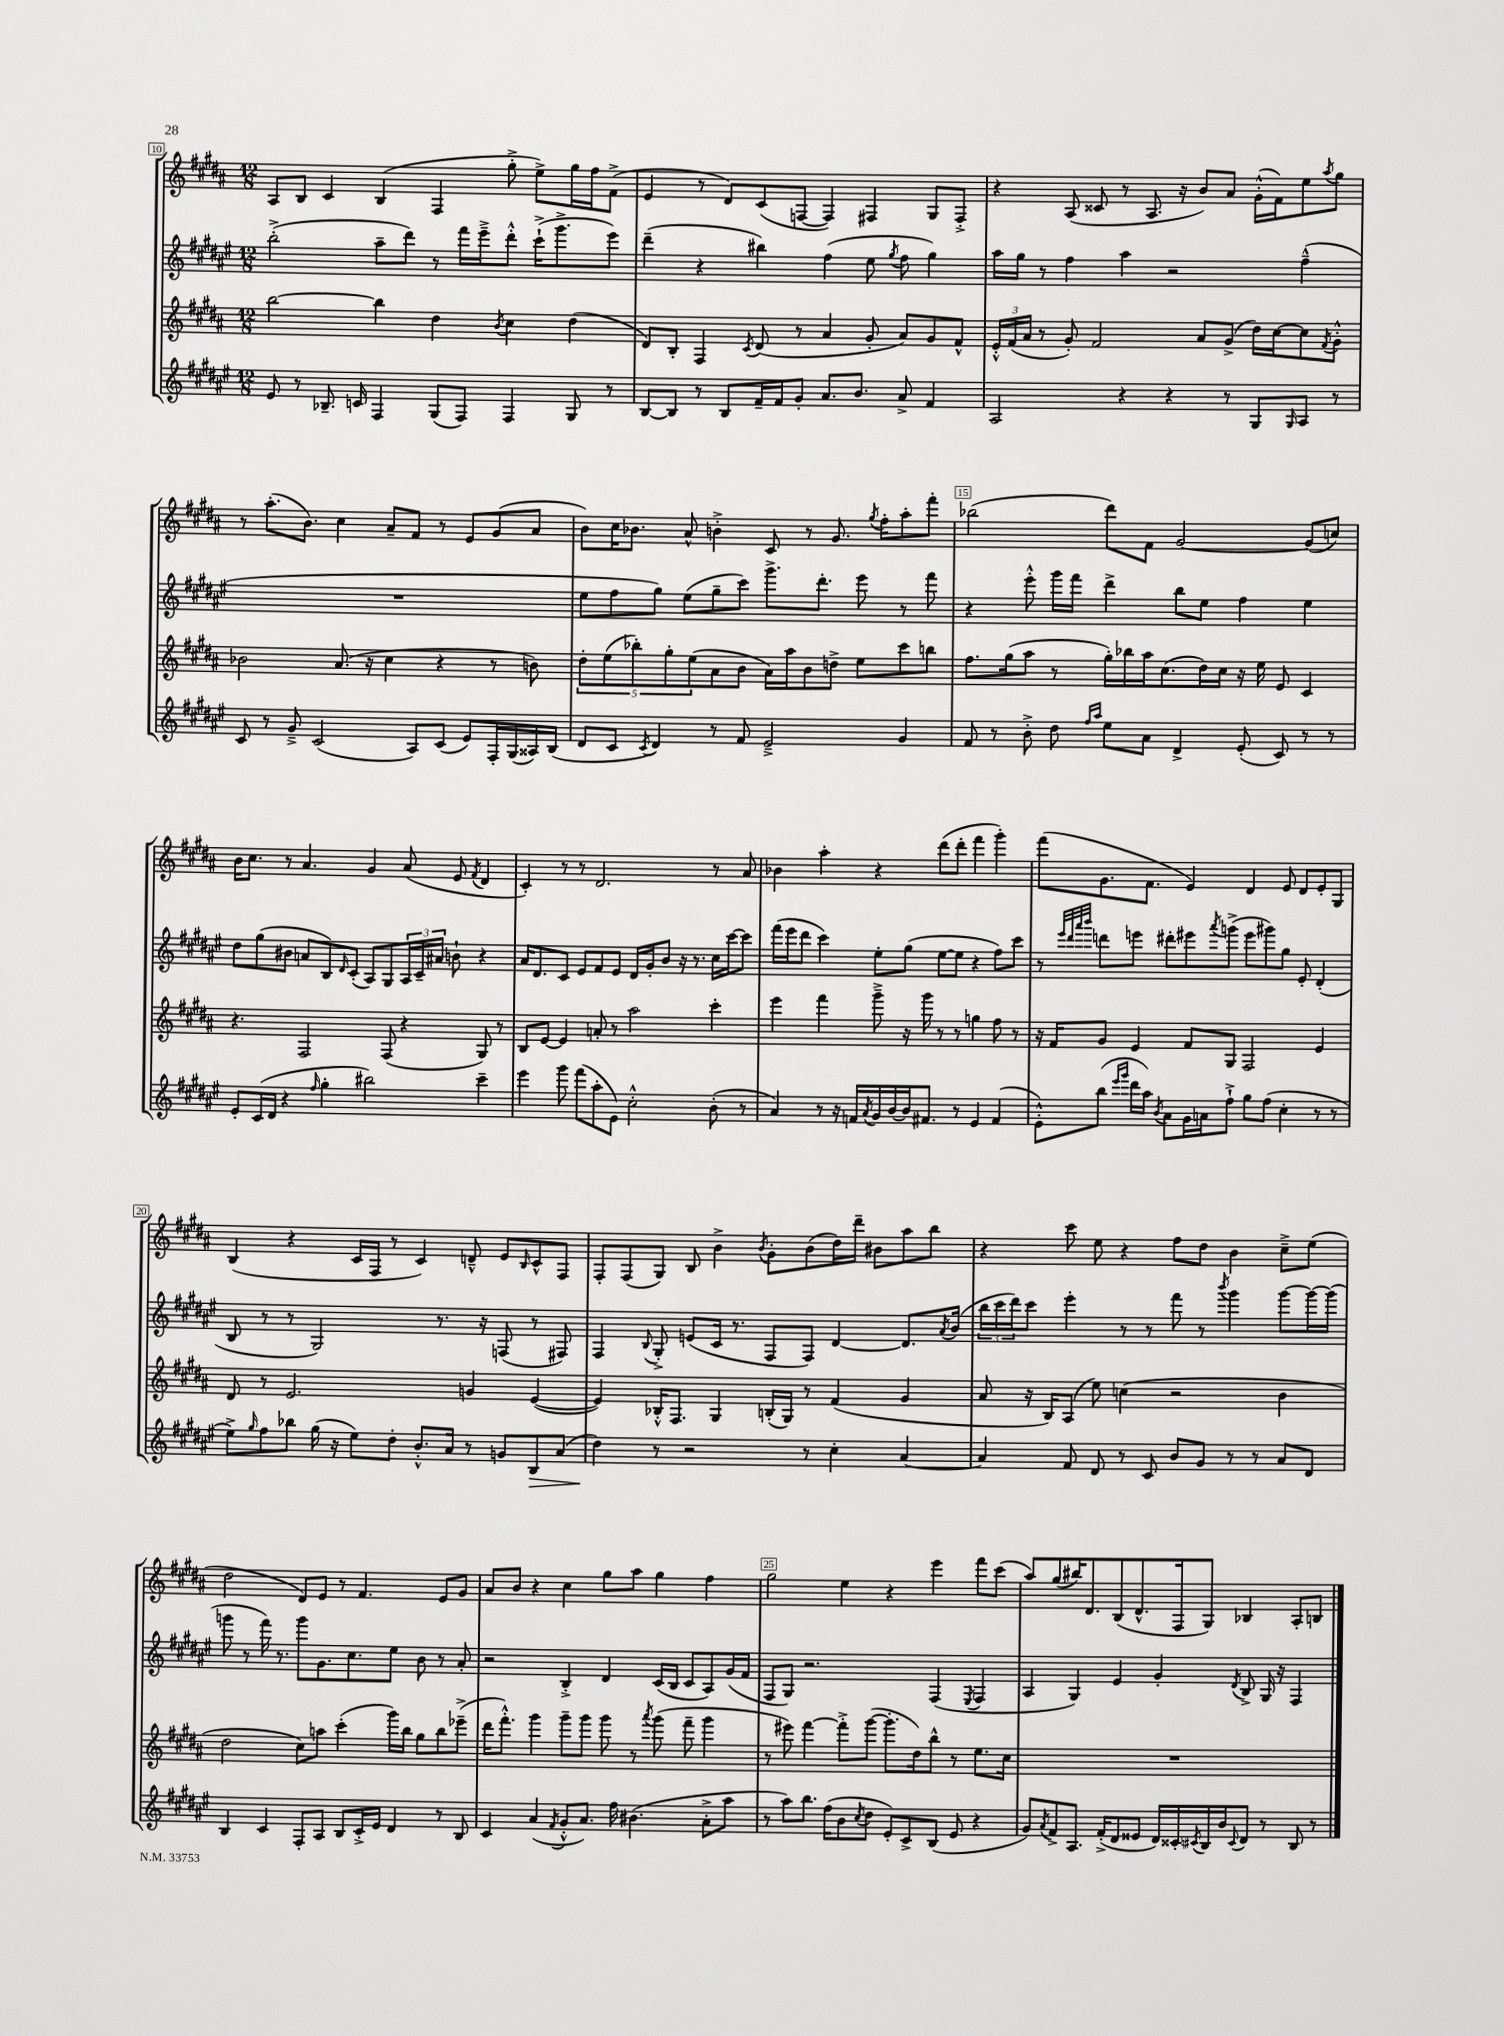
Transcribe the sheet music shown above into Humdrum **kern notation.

**kern	**kern	**kern	**kern
*staff4	*staff3	*staff2	*staff1
*clefG2	*clefG2	*clefG2	*clefG2
*k[f#c#g#d#a#e#]	*k[f#c#g#d#a#]	*k[f#c#g#d#a#e#]	*k[f#c#g#d#a#]
*M12/8	*M12/8	*M12/8	*M12/8
8e#	[2bb	(2bb'^	8A#
8r	.	.	8B
8.B-~	.	.	4c#
16c	.	.	.
4F#	4bb]	8aa#~	(4B
.	.	8ddd#)	.
(8G#	4dd#	8r	4F#
8F#)	.	16fff#	.
.	.	16eee#~^	.
.	8qb	.	.
4F#	4cc#	8ddd#'^^	8gg#'^
.	.	(16ccc#`^	8ee^)
.	.	8.ggg#^	.
8G#	(4dd#	.	16gg#
.	.	.	16ff#
8r	.	8eee#)	(8f#^
=	=	=	=
[8B	8d#)	(4ddd#~	4e
8B]	8B'	.	.
8r	4F#	4r	8r
8B	.	.	8d#)
.	8qc#	.	.
16f#~	(8d#	4bb#)	(8c#
16f#	.	.	.
8g#'	8r	.	[8F
8.a#	4a#	(4ff#	4F])
8.b	.	.	.
.	8g#'	8ee#	4F#
.	.	8qgg#	.
8a#^	8a#)	8ff#	.
4f#	8g#	4gg#)	8G#
.	8f#^^	.	8F#'^
=	=	=	=
2A#	24e'^^	16aa#	4r
.	(24f#	.	.
.	.	16gg#	.
.	24a#	.	.
.	8r	8r	.
.	8g#')	4ff#	(8A#
.	2f#	.	8c##
4r	.	4aa#	8r
.	.	.	8.A#
4r	.	2r	.
.	.	.	16r
.	8a#	.	8b)
8r	(8g#^	.	8a#
8G#	16dd#)	.	(16g#'^^
.	[16cc#	.	16f#)
16qqG#	.	.	.
8A#	8cc#]	(4ff#~^^	8ee
.	8qf#	.	8qaa#
8r	8g#'^^	.	8gg#
=	=	=	=
8c#	2b-	1.r	8r
8r	.	.	(8.aa#'
8g#~^	.	.	.
.	.	.	8.b)
(2c#	.	.	.
.	(8.a#	.	4cc#
.	16r	.	.
.	4cc#	.	8a#~
8A#)	.	.	8f#
(8c#	4r	.	8r
8e#)	.	.	8e
16F#'	8r	.	(8g#
(16G#	.	.	.
16A##)	8b)	.	8a#
(16B	.	.	.
=	=	=	=
8d#	10dd#'	8ee#	8b)
.	(10ee	.	.
8c#	.	8ff#	16cc#
.	.	.	8.b-
.	10bb-')	.	.
8qc#	.	.	.
4d#)	.	8gg#)	.
.	10gg#'	.	.
.	.	(8ee#	8a#^^
.	(10ee	.	.
8r	8a#	8gg#~	4b'^
8f#	8b	8ccc#)	.
2e#~^	16a#)	8.ggg#^	8c#
.	16aa#	.	.
.	8b	.	8r
.	.	8.ddd#'	.
.	8dd^	.	8.g#
.	8ee	8eee#	.
.	.	.	8qgg#
.	.	.	16ff#'
4g#	8ccc#	8r	8aa#'
.	8bb	8fff#	8fff#'
=	=	=	=
8f#	8.ff#	4r	(2bb-
8r	.	.	.
.	(16gg#	.	.
8b'^	8aa#	8eee#'^^	.
8dd#	8r	16ggg#	.
.	.	16fff#	.
16qqff#	.	.	.
16qqaa#	.	.	.
8ee#	16gg#')	4ddd#^	8ddd#)
.	16bb-	.	.
8a#	16aa#	.	8f#
.	(8.cc#	.	.
4d#^	.	8bb	[2g#
.	16dd#)	8ee#	.
.	16cc#	.	.
(8e#'	16r	4ff#	.
.	16ee	.	.
8c#)	8e	.	.
8r	4c#	4ee#	(8g#]
8r	.	.	8cc)
=	=	=	=
8e#'	4.r	8dd#	16b
.	.	.	8.cc#
(16c#	.	(8gg#	.
16d#	.	.	.
4r	.	8b#	8r
.	2F#	8a	4.a#
16qqff#	.	.	.
4gg#'	.	8B)	.
.	.	16qqd#	.
.	.	(8c#'	.
2bb#)	.	8A#)	4g#
.	(8F#	8G#	.
.	4r	24A#	(8a#
.	.	24c#~	.
.	.	24a#	.
.	.	8b`	8e
.	.	.	8qf#
4ccc#~	8G#)	4r	4d#
.	8r	.	.
=	=	=	=
4eee#	8B	16a#	4c#')
.	.	8.d#	.
.	[8e	.	.
8ggg#	4e]	8c#	8r
(8fff#	.	8e#	8r
8aa#'	8a'	8f#	2.d#
8e#)	8r	8e#	.
2cc#'^^	2aa#	16d#	.
.	.	16g#'	.
.	.	8b	.
.	.	16r	.
.	.	8.r	.
(8b'	4ccc#'	16cc#	8r
.	.	[16ccc#	.
8r	.	8ccc#]	8a#
=	=	=	=
4a#)	4eee	(16fff#	4b-
.	.	16eee#	.
.	.	8ddd#	.
8r	4fff#	4ccc#)	4aa#'
16r	.	.	.
16f	.	.	.
8qa#	.	.	.
16g#	8ggg#~^	8ee#'	4r
[16b	.	.	.
16b]	16r	(8gg#	.
8.f#	16ggg#	.	.
.	8r	[8ee#	(8ddd#
8r	8r	8ee#]	8ddd#'
4e#	4gg	4r	4fff#
(4f#	8ff#	8ff#)	4ggg#')
.	8r	8ccc#	.
=	=	=	=
8e#'^^)	16r	8r	(8fff#
.	16f#	.	.
.	.	32qqeee#	.
.	.	32qqddd#	.
.	.	32qqaaa#	.
.	.	32qqbbb	.
(8bb	8g#	8ddd	8.g#
16qqeee#	.	.	.
16qqggg#	.	.	.
16ddd#	4e	8eee	.
16aa#)	.	.	8.f#
8qb	.	.	.
8a#	.	8ddd#'	.
16g#	8f#	8eee#	4e)
16a	.	.	.
.	.	8qaaa#	.
8ff#`^	8G#	(8ggg^	.
8gg#	2F#	8eee#	4d#
(8ff#	.	8ggg#)	.
4cc#'	.	8gg#	8e
.	.	8e#'	8d#
8r	4e	(4d#'	8e'
8r	.	.	8G#
=	=	=	=
8ee#^)	8d#	8B	(4B
16qqgg#	.	.	.
8ff#	8r	8r	.
8bb-	2.e	8r	4r
(16gg#	.	2G#)	.
16r	.	.	.
8ee#)	.	.	16c#
.	.	.	16F#
8dd#'	.	.	8r
8.b'^^	.	.	4c#)
.	.	8.r	.
16a#	.	.	.
8r	4g	.	8d~^^
.	.	16r	.
8g	.	(8F	8e
.	.	.	16qqB
8B	([4e	8r	8c#^^
(8a#	.	8F#)	8F#
=	=	=	=
4dd#)	4e])	4F#	8F#'
.	.	.	(8F#
.	.	8qqB	.
8r	16B-'^^	8G#'^	8G#)
.	8.F#	.	.
2r	.	(8e	8B
.	4G#	16c#	4b^
.	.	8.r	.
.	.	.	8qb
.	(16B'	8F#	8g#'
.	16G#)	.	.
8r	8r	8F#)	(8b
4cc#'	(4f#	[4d#	16dd#)
.	.	.	16ddd#~
.	.	.	8b#
[4a#	4g#	8.d#]	8aa#
.	.	.	8bb
.	.	8qa#	.
.	.	(16b	.
=	=	=	=
4a#]	8a#	24bb	4r
.	.	24ccc#	.
.	.	24ddd#)	.
.	16r	8ccc#	.
.	16B)	.	.
8f#	(8A#	4eee#'	8ccc#
8d#	8ee)	.	8ee
8r	(4cc	8r	4r
8c#	.	8r	.
8b	2r	8fff#	8ff#
8g#	.	8r	8dd#
.	.	8qbbb	.
8r	.	4ggg#	4b
8r	.	.	.
8a#	4b	[8ggg#	8cc#~^
8d#	.	16ggg#_	(8ee
.	.	(16ggg#]	.
=	=	=	=
4B	2dd#	8ggg	2dd#
.	.	8r	.
4c#	.	16fff#)	.
.	.	8.r	.
8F#'	8cc#)	8ggg	8d#)
8A#	8aa	8.g#	8e
8B	(4ccc#'	.	8r
.	.	8.cc#	.
16c#'^	.	.	4.f#
16e#	.	.	.
4d#	16ggg#)	8ee#	.
.	16bb	.	.
.	8gg#	8b	.
8r	8bb	8r	8e
8B	(8eee-~^	8a#'	8g#
=	=	=	=
4c#	16ddd#	2r	8a#
.	8.fff#'^^)	.	.
.	.	.	8b
(4a#	4ggg#	.	4r
8qf#	.	.	.
8g#'^^	8ggg#~	4B'^	4cc#
8.a#)	8ggg#	.	.
.	8ggg#	4d#	8gg#
16ff#	.	.	.
(4.b#	8r	.	8aa#
.	8qaaa#	.	.
.	(8ggg#	(16c#	4gg#
.	.	16B	.
.	8fff#~	8c#	.
8a#'^	4ggg#	8A#)	4ff#
8aa#	.	(16g#	.
.	.	16f#	.
=	=	=	=
8r	8r	8F#	2gg#
8aa#)	8eee#)	8G#)	.
8.bb	[4fff#	2.r	.
(16ff#	.	.	.
8b	8fff#'^]	.	4ee
8qcc#	.	.	.
8dd#	([8ggg#	.	.
8e#')	8.ggg#']	.	4r
8c#^	.	.	.
.	16dd#)	.	.
(8B	8bb^^	(4F#	4eee
8e#	8r	.	.
.	.	8qE#	.
4r	8.ee	4F#	8fff#
.	.	.	(8ccc#
.	16cc#	.	.
=	=	=	=
8g#)	1.r	4A#	8aa#)
8qa#	.	.	.
8f#^	.	.	(8gg#
8.A#	.	4G#)	16bb#)
.	.	.	8.d#
(16f#'^	.	.	.
8d#	.	4e#	(8B
8e##	.	.	8.d#^^
16d#)	.	4g#'	.
16c##'	.	.	16F#
8qc#	.	.	.
16B	.	.	8G#)
16b	.	.	.
8qqc#	.	8qd#	.
8d#	.	8B^	4B-
8r	.	16G#	.
.	.	16r	.
8B	.	4F#	8A#'
8r	.	.	8B
==	==	==	==
*-	*-	*-	*-
